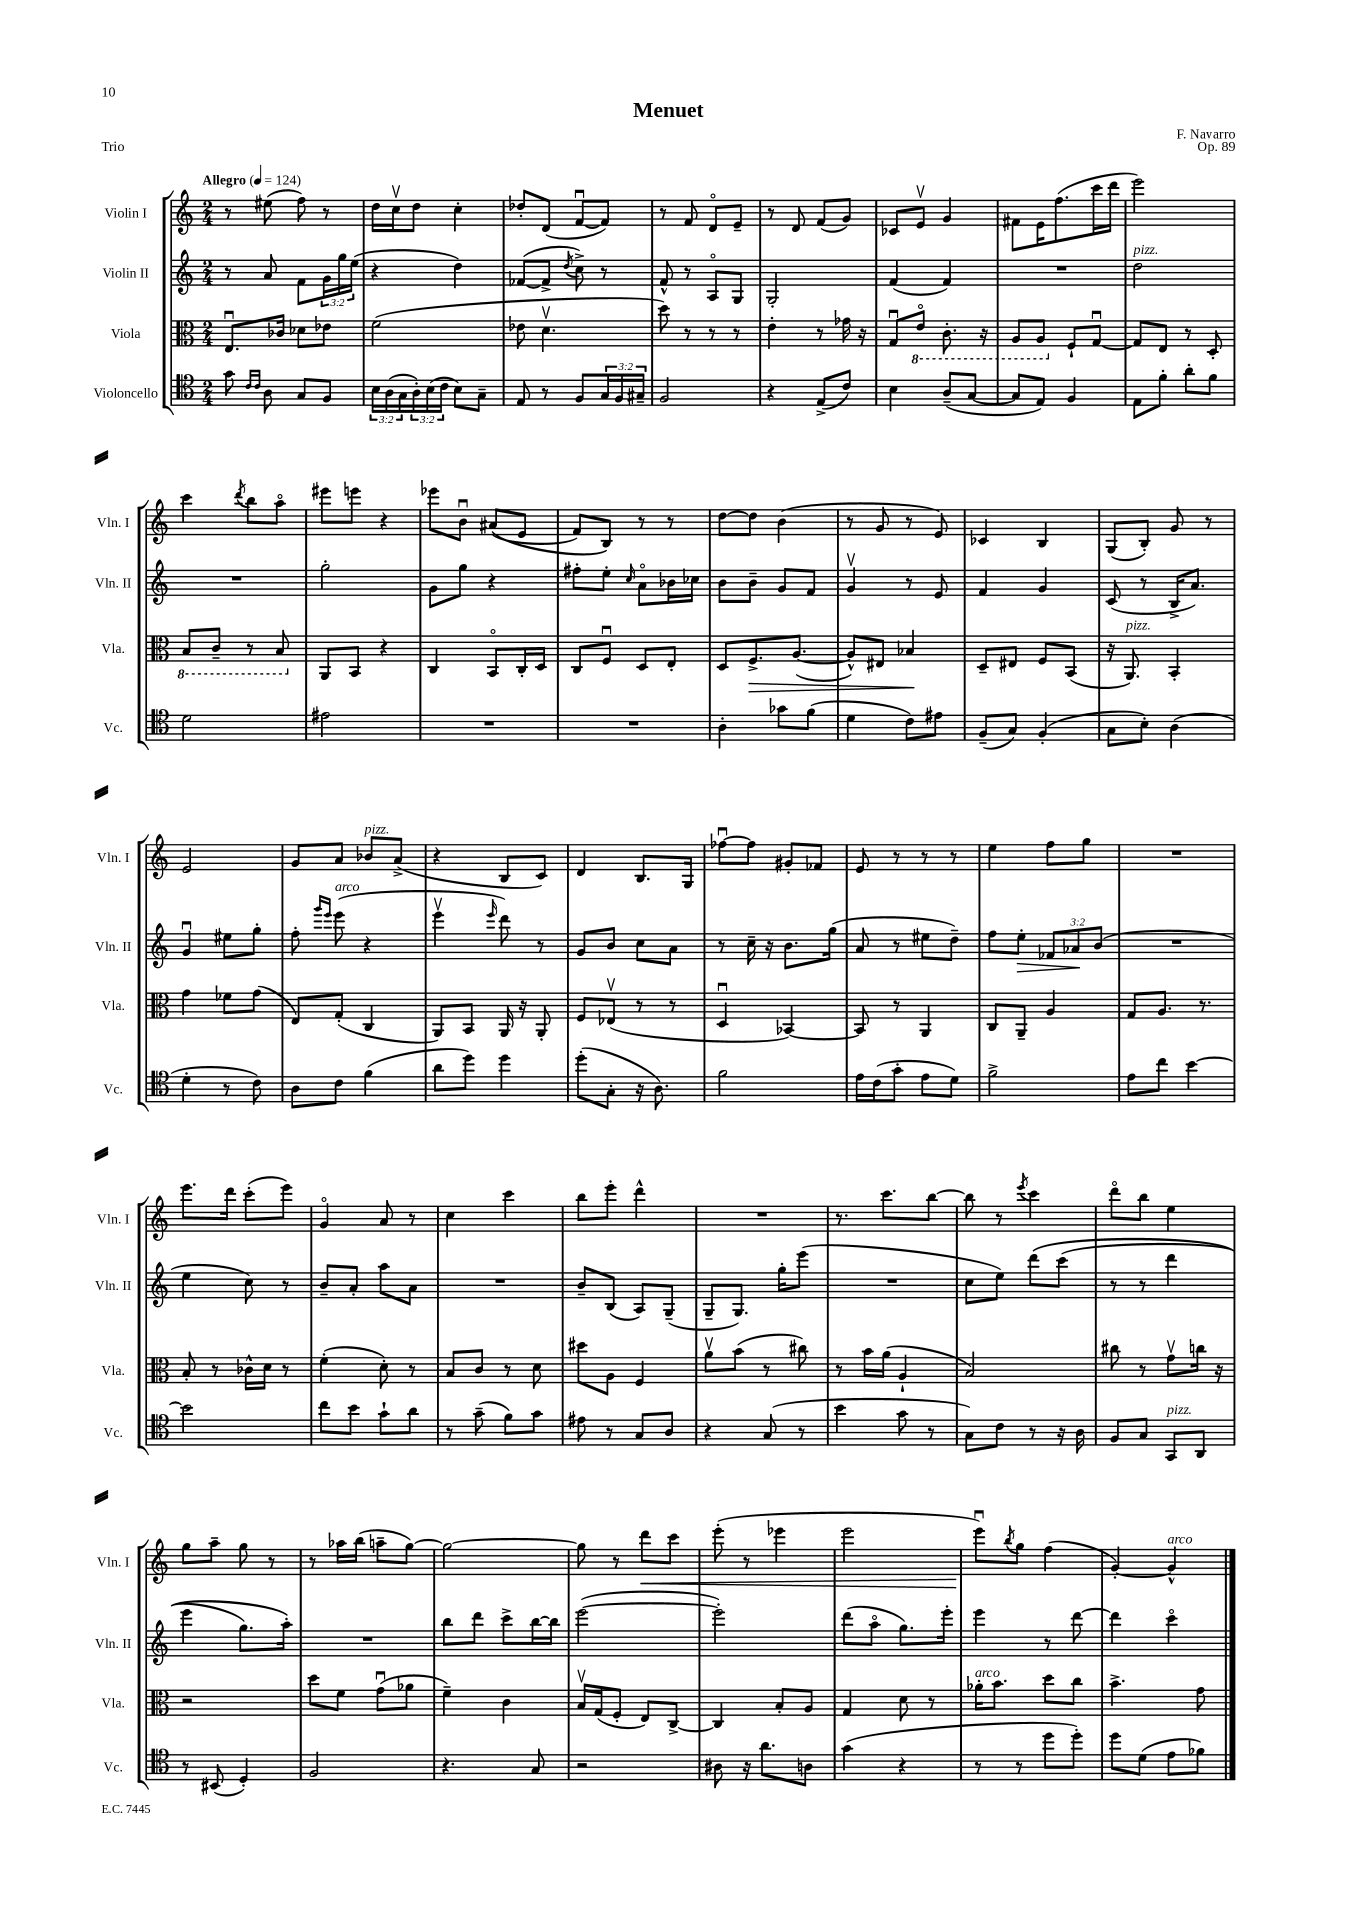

**kern	**kern	**kern	**kern
*staff4	*staff3	*staff2	*staff1
*clefC4	*clefC3	*clefG2	*clefG2
*k[]	*k[]	*k[]	*k[]
*M2/4	*M2/4	*M2/4	*M2/4
*MM124	*MM124	*MM124	*MM124
8g	8.Eu	8r	8r
16qqc	.	.	.
16qqc	.	.	.
8A	.	8a	(8ee#
.	16c-	.	.
8G	8d-	8f	8ff)
8F	8e-	24g	8r
.	.	24gg	.
.	.	(24ee	.
=	=	=	=
24B	(2f	4r	16dd
(24A	.	.	.
.	.	.	16ccv
24G	.	.	.
24A')	.	.	8dd
(24B	.	.	.
24c	.	.	.
8B)	.	4dd)	4cc'
8G~	.	.	.
=	=	=	=
8E	8e-	([8f-	8dd-'
8r	4.dv	8f-^]	(8d
.	.	8qdd	.
8F	.	8cc^)	[8fu
24G	.	8r	8f])
24F	.	.	.
24G#~	.	.	.
=	=	=	=
2F	8dd)	8f^^	8r
.	8r	8r	8f
.	8r	8Ao	8do
.	8r	8G	8e~
=	=	=	=
4r	4e'	2G'	8r
.	.	.	8d
(8E^	8r	.	(8f
8c)	16g-	.	8g)
.	16r	.	.
=	=	=	=
4B	8Gu	(4f	8c-
.	8Eo	.	8ev
(8A~	8.C'	4f)	4g
[8G	.	.	.
.	16r	.	.
=	=	=	=
8G]	8AA	2r	8f#
8E)	8AA	.	16e
.	.	.	(8.ff
4F	8F`	.	.
.	[8Gu	.	16ccc
.	.	.	16ddd
=	=	=	=
8E	8G]	2dd	2eee)
8f'	8E	.	.
8a'	8r	.	.
8f	8D'	.	.
=	=	=	=
2d	8BB	2r	4ccc
.	8C~	.	.
.	.	.	8qddd
.	8r	.	8bb
.	8BB	.	8aao
=	=	=	=
2e#	8AA	2gg'	8eee#
.	8BB	.	8eee
.	4r	.	4r
=	=	=	=
2r	4C	8g	8eee-
.	.	8gg	8bu
.	8BBo	4r	&((8a#
.	16C'	.	8e
.	16D	.	.
=	=	=	=
2r	8C	8ff#'	8f)
.	8Fu	8ee'	8B&)
.	.	16qqcc	.
.	8D	8ao	8r
.	8E'	16b-	8r
.	.	16cc-	.
=	=	=	=
4A'	8D	8b	[8dd
.	8.F^	8b~	8dd]
8g-	.	8g	(4b
.	([8.A	.	.
(8f	.	8f	.
=	=	=	=
4d	8A^^])	4gv	8r
.	8E#	.	8g
8c)	4B-	8r	8r
8e#	.	8e	8e)
=	=	=	=
(8F~	8D~	4f	4c-
8G)	8E#	.	.
(4F'	8F	4g	4B
.	(8BB	.	.
=	=	=	=
8G	16r	(8c	(8G
.	8.AA)	.	.
8B')	.	8r	8B')
(4A	4BB'	16B^	8g
.	.	8.a)	.
.	.	.	8r
=	=	=	=
4d'	4g	4gu	2e
8r	8f-	8ee#	.
8c)	(8g	8gg'	.
=	=	=	=
8A	8E)	8ff'	8g
.	.	16qqggg	.
.	.	16qqeee	.
8c	(8G'	(8eee	8a
(4f	4C	4r	8b-
.	.	.	(8a^
=	=	=	=
8a	8AA)	4eeev	4r
8dd)	8BB	.	.
.	.	16qqeee	.
4dd	16AA	8ddd)	8B
.	16r	.	.
.	8AA'	8r	8c)
=	=	=	=
(8dd'	8F	8g	4d
8G'	(8E-v	8b	.
16r	8r	8cc	8.B
8.A)	.	.	.
.	8r	8a	.
.	.	.	16G
=	=	=	=
2f	4Du	8r	[8ff-u
.	.	16cc~	8ff-]
.	.	16r	.
.	[4BB-)	8.b	8g#'
.	.	.	8f-
.	.	(16gg	.
=	=	=	=
16e	8BB-]	8a	8e
(16c	.	.	.
8g'	8r	8r	8r
8e	4AA	8ee#	8r
8d)	.	8dd~)	8r
=	=	=	=
2f^	8C	8ff	4ee
.	8AA~	8ee'	.
.	4A	12f-	8ff
.	.	12a-	.
.	.	.	8gg
.	.	(12b	.
=	=	=	=
8e	8G	2r	2r
8cc	8.A	.	.
[4b	.	.	.
.	8.r	.	.
=	=	=	=
2b]	8B'	4ee	8.eee
.	8r	.	.
.	.	.	16ddd
.	16c-^^	8cc)	(8ccc'
.	16d	.	.
.	8r	8r	8eee)
=	=	=	=
8cc	(4f'	8b~	4go
8b	.	8a'	.
8g`	8d')	8aa	8a
8a	8r	8a	8r
=	=	=	=
8r	8B	2r	4cc
(8g~	8c	.	.
8f)	8r	.	4ccc
8g	8d	.	.
=	=	=	=
8e#	8dd#	8b~	8bb
8r	8A	(8B	8eee'
8G	4F	8A)	4ddd^^
8A	.	(8G~	.
=	=	=	=
4r	8av	8G~	2r
.	(8b	8.G)	.
(8G	8r	.	.
.	.	16gg'	.
8r	8cc#)	(8eee	.
=	=	=	=
4b	8r	2r	8.r
.	16b	.	.
.	(16a	.	8.ccc
8g	4A`	.	.
8r	.	.	[8bb
=	=	=	=
8G)	2B)	8cc	8bb]
8c	.	8ee)	8r
.	.	.	8qeee
8r	.	&(8ddd	4ccc
16r	.	(8ccc	.
16A	.	.	.
=	=	=	=
8F	8cc#	8r	8dddo
8G	8r	8r	8bb
8GG	8gv	4ddd	4ee
8AA	16cc	.	.
.	16r	.	.
=	=	=	=
8r	2r	4eee	8gg
(8BB#	.	.	8aa~
4D')	.	8.gg)	8gg
.	.	.	8r
.	.	16aa'&)	.
=	=	=	=
2F	8dd	2r	8r
.	8f	.	16aa-
.	.	.	(16bb
.	(8gu	.	8aa~
.	8a-	.	[8gg)
=	=	=	=
4.r	4f~)	8bb	2gg_
.	.	8ddd	.
.	4c	8ccc^	.
8G	.	[16bb	.
.	.	16bb]	.
=	=	=	=
2r	16Bv	([2eee	8gg]
.	(16G	.	.
.	8F'	.	8r
.	8E)	.	8ddd
.	[8C^	.	8ccc
=	=	=	=
8A#	4C]	2eee'])	(8eee'
16r	.	.	8r
8.a	.	.	.
.	8B'	.	4eee-
8A	8A	.	.
=	=	=	=
(4g	4G	(8ddd	2eee
.	.	8aao	.
4r	8d	8.gg)	.
.	8r	.	.
.	.	16eee'	.
=	=	=	=
8r	16a-'	4eee	8eeeu)
.	8.b	.	.
.	.	.	8qbb
8r	.	.	8gg
8dd	8dd	8r	(4ff
8dd')	8cc	[8ddd	.
=	=	=	=
8dd	4.b^	4ddd]	[4g')
(8d	.	.	.
8e	.	4ccco	4g^^]
8f-)	8g	.	.
==	==	==	==
*-	*-	*-	*-
